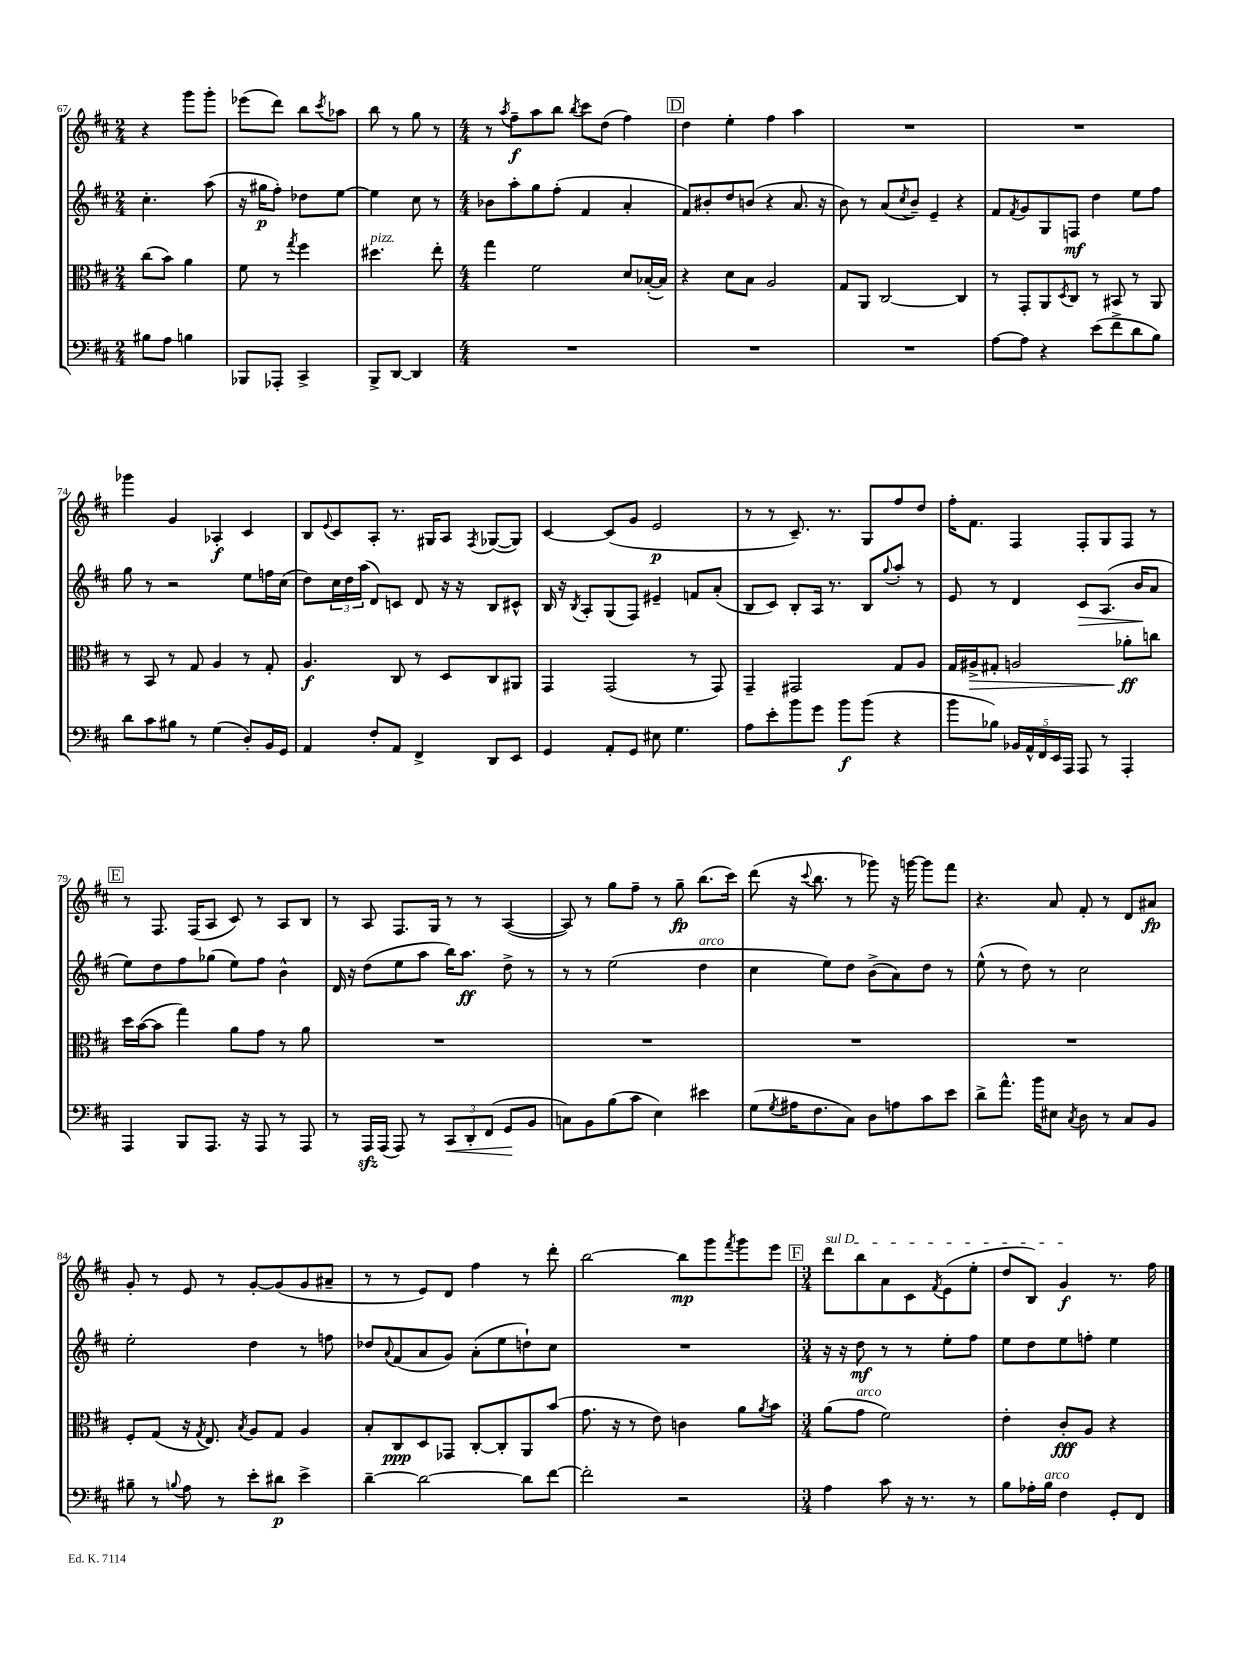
<<
\new StaffGroup <<
\new Staff = "s0" {
    \clef treble \key d \major \numericTimeSignature \time 2/4
    r4 g'''8 g'''8-. |
    ees'''8( d'''8) b''8 \acciaccatura { cis'''8 } aes''8 |
    b''8 r8 g''8 r8 |
    \numericTimeSignature \time 4/4 r8 \acciaccatura { a''8 } fis''8--\f a''8 b''8 \acciaccatura { b''8 } cis'''8 d''8( fis''4) |
    \mark \markup { \box "D" } d''4 e''4-. fis''4 a''4 |
    R1 |
    R1 |
    ges'''4 g'4 aes4-.\f cis'4 |
    b8 \appoggiatura { e'8 } cis'8 a8-. r8. gis16 a8 \acciaccatura { fis8 } ges8~( ges8) |
    cis'4~ cis'8( g'8 e'2\p |
    r8 r8 cis'8.--) r8. g8 fis''8 d''8 |
    fis''16-. fis'8. fis4 fis8-. g8 fis8 r8 |
    \mark \markup { \box "E" } r8 fis8. fis16( a8 cis'8) r8 a8 b8 |
    r8 a8 fis8. g16 r8 r8 a4~( |
    a8) r8 g''8 fis''8-- r8 g''8--\fp b''8.( cis'''16) |
    d'''8( r16 \appoggiatura { cis'''8 } b''8. r8 ges'''8) r16 g'''16~ g'''8 fis'''8 |
    r4. a'8 fis'8-. r8 d'8 ais'8\fp |
    g'8-. r8 e'8 r8 g'8~-. g'8( g'8 ais'8-- |
    r8 r8 e'8) d'8 fis''4 r8 d'''8-. |
    b''2~ b''8\mp g'''8 \acciaccatura { fis'''8 } g'''8 e'''8 |
    \mark \markup { \box "F" } \numericTimeSignature \time 3/4 \once \override TextSpanner.bound-details.left.text = \markup { \italic "sul D" } d'''8\startTextSpan b''8 a'8 cis'8 \acciaccatura { fis'8 } e'8( e''8-. |
    d''8 b8) g'4\f\stopTextSpan r8. fis''16 \bar "|." |
}
\new Staff = "s1" {
    \clef treble \key d \major \numericTimeSignature \time 2/4
    cis''4.-. a''8( |
    r16 gis''16\p fis''8-.) des''8 e''8~ |
    e''4 cis''8 r8 |
    \numericTimeSignature \time 4/4 bes'8 a''8-. g''8 fis''8-.( fis'4 a'4-. |
    \mark \markup { \box "D" } fis'8) bis'8-. d''8 b'8( r4 a'8. r16 |
    b'8) r8 a'8( \acciaccatura { cis''8 } b'8--) e'4-- r4 |
    fis'8 \acciaccatura { fis'8 } g'8 g8 f8\mf d''4 e''8 fis''8 |
    g''8 r8 r2 e''8 f''16 cis''16( |
    d''8) \tuplet 3/2 { cis''16 d''16 a''16( } d'8) c'8 d'8 r16 r16 b8 cis'8-^ |
    b16 r16 \acciaccatura { b8 } a8-. g8( fis8) eis'4-- f'8 a'8-.( |
    b8 cis'8) b8-. a16 r8. b8 \appoggiatura { g''8 } a''8-. r8 |
    e'8 r8 d'4 cis'8\> a8.( b'16\! a'8 |
    \mark \markup { \box "E" } e''8) d''8 fis''8 ges''8( e''8) fis''8 b'4-^ |
    d'16 r16 d''8( e''8 a''8 b''16) a''8.\ff d''8-> r8 |
    r8 r8 e''2( d''4^\markup { \italic "arco" } |
    cis''4 e''8) d''8 b'8->( a'8) d''8 r8 |
    e''8-^( r8 d''8) r8 cis''2 |
    e''2-. d''4 r8 f''8 |
    des''8 \appoggiatura { a'8 } fis'8( a'8 g'8) a'8-.( e''8 d''8-!) cis''8 |
    R1 |
    \mark \markup { \box "F" } \numericTimeSignature \time 3/4 r16 r16 d''8\mf r8 r8 e''8-. fis''8 |
    e''8 d''8 e''8 f''8-. e''4 \bar "|." |
}
\new Staff = "s2" {
    \clef alto \key d \major \numericTimeSignature \time 2/4
    cis''8( b'8) a'4 |
    fis'8 r8 \acciaccatura { g''8 } fis''4 |
    dis''4.^\markup { \italic "pizz." } e''8-. |
    \numericTimeSignature \time 4/4 g''4 fis'2 d'8 bes16~-.( bes16) |
    \mark \markup { \box "D" } r4 d'8 b8 a2 |
    g8 a,8 cis2~ cis4 |
    r8 g,8-. a,8 \acciaccatura { d8 } cis8 r8 bis,8 r8 a,8 |
    r8 b,8 r8 g8 a4 r8 g8-. |
    a4.\f cis8 r8 d8 cis8 ais,8 |
    g,4 g,2( r8 g,8) |
    g,4-- gis,2 g8 a8 |
    g16 ais16->\> gis8-. a2 aes'8-.\ff\! c''8 |
    \mark \markup { \box "E" } d''16 b'16~( b'8 g''4) a'8 g'8 r8 a'8 |
    R1 |
    R1 |
    R1 |
    R1 |
    fis8-. g8( r16 \acciaccatura { g8 } e8.) \acciaccatura { b8 } a8 g8 a4 |
    b8-. cis8\ppp d8 ges,8 cis8~-. cis8-. a,8 b'8( |
    g'8. r16 r8 e'8) c'4 a'8 \acciaccatura { a'8 } b'8 |
    \mark \markup { \box "F" } \numericTimeSignature \time 3/4 a'8( g'8^\markup { \italic "arco" } fis'2) |
    e'4-. cis'8-.\fff a8 r4 \bar "|." |
}
\new Staff = "s3" {
    \clef bass \key d \major \numericTimeSignature \time 2/4
    bis8 a8 b4 |
    bes,,8 aes,,8-. cis,4-> |
    b,,8-> d,8~ d,4 |
    \numericTimeSignature \time 4/4 R1 |
    \mark \markup { \box "D" } R1 |
    R1 |
    a8~ a8 r4 e'8( fis'8-> d'8 b8) |
    d'8 cis'8 bis8 r8 g4( d8-.) b,16 g,16 |
    a,4 fis8-. a,8 fis,4-> d,8 e,8 |
    g,4 a,8-. g,8 eis8 g4. |
    a8 e'8-. b'8 g'8 b'8\f b'8( r4 |
    b'8 bes8) \tuplet 5/4 { bes,16 a,16-^ fis,16 e,16 a,,16 } a,,8 r8 a,,4-. |
    \mark \markup { \box "E" } a,,4 b,,8 a,,8. r16 a,,8 r8 a,,8 |
    r8 a,,16\sfz a,,16( a,,8) r8 \tuplet 3/2 { cis,8\< d,8-. fis,8( } g,8\! b,8 |
    c8) b,8 b8( cis'8 e4) eis'4 |
    g8( \acciaccatura { g8 } ais16 fis8. cis8) d8 a8 cis'8 e'8 |
    d'8-> a'8.-^ b'16 eis8 \acciaccatura { cis8 } d8 r8 cis8 b,8 |
    bis8-- r8 \appoggiatura { b8 } a8 r8 e'8-. dis'8\p e'4-> |
    d'4~-- d'2~ d'8 fis'8~ |
    fis'2-. r2 |
    \mark \markup { \box "F" } \numericTimeSignature \time 3/4 a4 cis'8 r16 r8. r8 |
    b8 aes16-. b16^\markup { \italic "arco" } fis4 g,8-. fis,8 \bar "|." |
}
>>
>>
\layout { \context { \Score currentBarNumber = #67 } }
